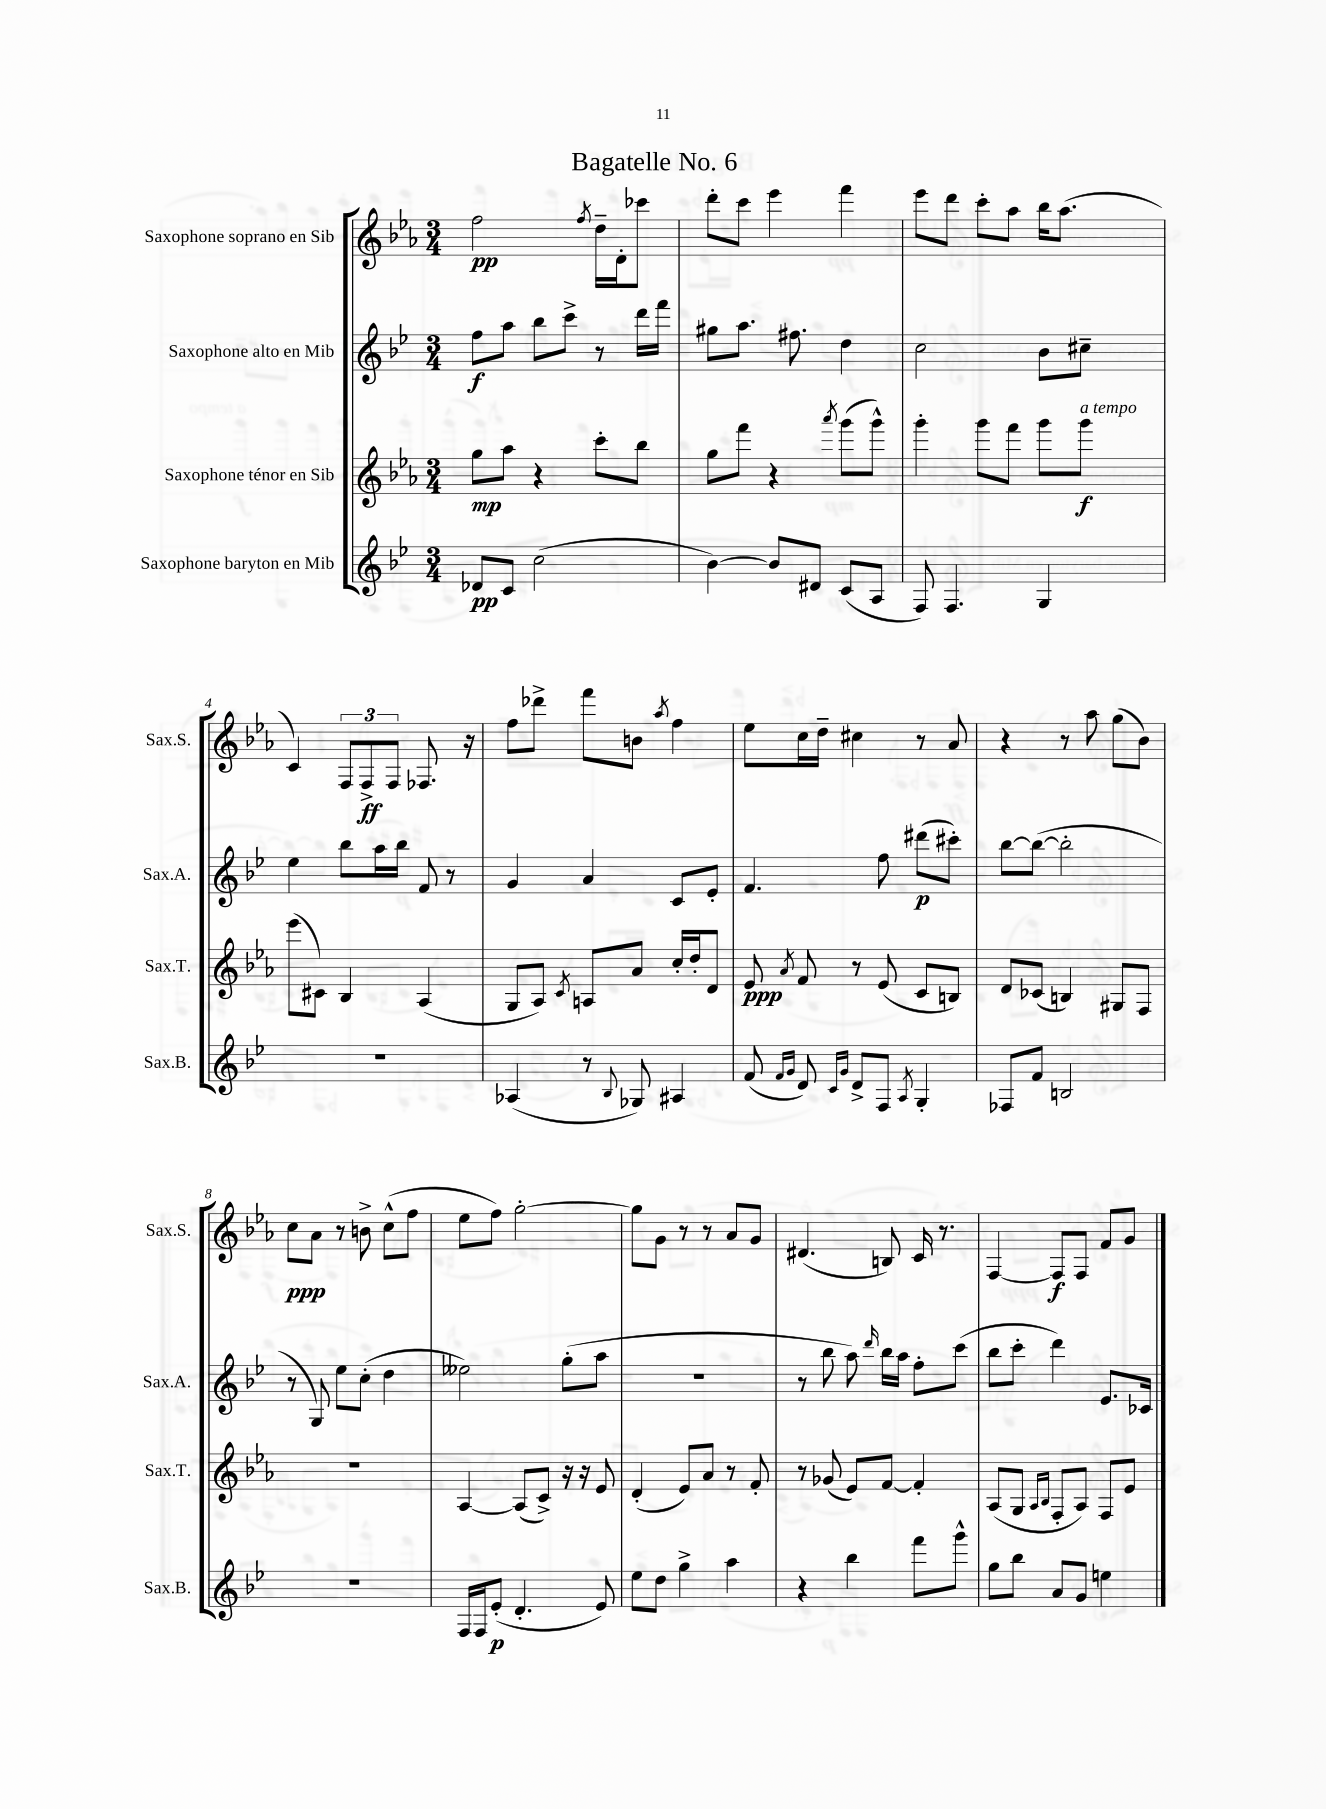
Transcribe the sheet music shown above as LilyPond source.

\header { title = "Bagatelle No. 6" }
<<
\new StaffGroup <<
\new Staff = "s0" \with { instrumentName = "Saxophone soprano en Sib" shortInstrumentName = "Sax.S." } {
    \clef treble \key ees \major \numericTimeSignature \time 3/4
    \autoBeamOff f''2\pp \acciaccatura { f''8 } d''16[-- d'16-. ces'''8] |
    d'''8[-. c'''8] ees'''4 f'''4 |
    ees'''8[ d'''8] c'''8[-. aes''8] bes''16[ aes''8.]( |
    c'4) \tuplet 3/2 { f8[ f8->\ff f8] } fes8. r16 |
    f''8[ des'''8]-> f'''8[ b'8] \acciaccatura { aes''8 } f''4 |
    ees''8[ c''16 d''16]-- cis''4 r8 aes'8 |
    r4 r8 aes''8 g''8[( bes'8]) |
    c''8[\ppp aes'8] r8 b'8-> c''8[-^( f''8] |
    ees''8[ f''8]) g''2~-. |
    g''8[ g'8] r8 r8 aes'8[ g'8] |
    dis'4.( b8) c'16 r8. |
    f4~ f8[\f f8] f'8[ g'8] \bar "|." |
}
\new Staff = "s1" \with { instrumentName = "Saxophone alto en Mib" shortInstrumentName = "Sax.A." } {
    \clef treble \key bes \major \numericTimeSignature \time 3/4
    \autoBeamOff f''8[\f a''8] bes''8[ c'''8]-> r8 d'''16[ f'''16] |
    gis''8[ a''8.] fis''8. d''4 |
    c''2 bes'8[ cis''8]-- |
    ees''4 bes''8[ a''16 bes''16] f'8 r8 |
    g'4 a'4 c'8[ ees'8]-. |
    f'4. f''8 dis'''8[\p( cis'''8]-.) |
    bes''8[~ bes''8]~( bes''2-. |
    r8 g8) ees''8[ c''8]-.( d''4 |
    eeses''2) g''8[-.( a''8] |
    R2. |
    r8 bes''8 a''8) \grace { d'''16 } bes''16[ a''16] f''8[-. c'''8]( |
    bes''8[ c'''8]-. d'''4) ees'8.[ ces'16] \bar "|." |
}
\new Staff = "s2" \with { instrumentName = "Saxophone ténor en Sib" shortInstrumentName = "Sax.T." } {
    \clef treble \key ees \major \numericTimeSignature \time 3/4
    \autoBeamOff g''8[\mp aes''8] r4 c'''8[-. bes''8] |
    g''8[ f'''8] r4 \acciaccatura { aes'''8 } g'''8[( g'''8]-^) |
    g'''4-. g'''8[ f'''8] g'''8[ g'''8]\f^\markup { \italic "a tempo" } |
    ees'''8[( cis'8]) bes4 aes4( |
    g8[ aes8]) \acciaccatura { c'8 } a8[ aes'8] c''16[-. d''16-. d'8] |
    ees'8\ppp \acciaccatura { aes'8 } f'8 r8 ees'8( c'8[ b8]) |
    d'8[ ces'8]( b4) gis8[ f8] |
    R2. |
    aes4~ aes8[( c'8]->) r16 r16 ees'8 |
    d'4-.( ees'8[) aes'8] r8 f'8-. |
    r8 ges'8( ees'8[) f'8]~ f'4-. |
    aes8[( g8] \grace { aes16[ bes16] } f8[-. aes8]) f8[ ees'8] \bar "|." |
}
\new Staff = "s3" \with { instrumentName = "Saxophone baryton en Mib" shortInstrumentName = "Sax.B." } {
    \clef treble \key bes \major \numericTimeSignature \time 3/4
    \autoBeamOff des'8[\pp c'8] c''2( |
    bes'4~) bes'8[ dis'8] c'8[( a8] |
    f8) f4. g4 |
    R2. |
    aes4( r8 \appoggiatura { bes8 } ges8) ais4 |
    f'8( \grace { f'16[ g'16] } d'8) \grace { c'16[ g'16] } d'8[-> f8] \acciaccatura { a8 } g4-. |
    fes8[ f'8] b2 |
    R2. |
    f16[ f16 ees'8]-.\p( d'4.-. ees'8) |
    ees''8[ d''8] g''4-> a''4 |
    r4 bes''4 f'''8[ g'''8]-^ |
    g''8[ bes''8] a'8[ g'8] e''4 \bar "|." |
}
>>
>>
